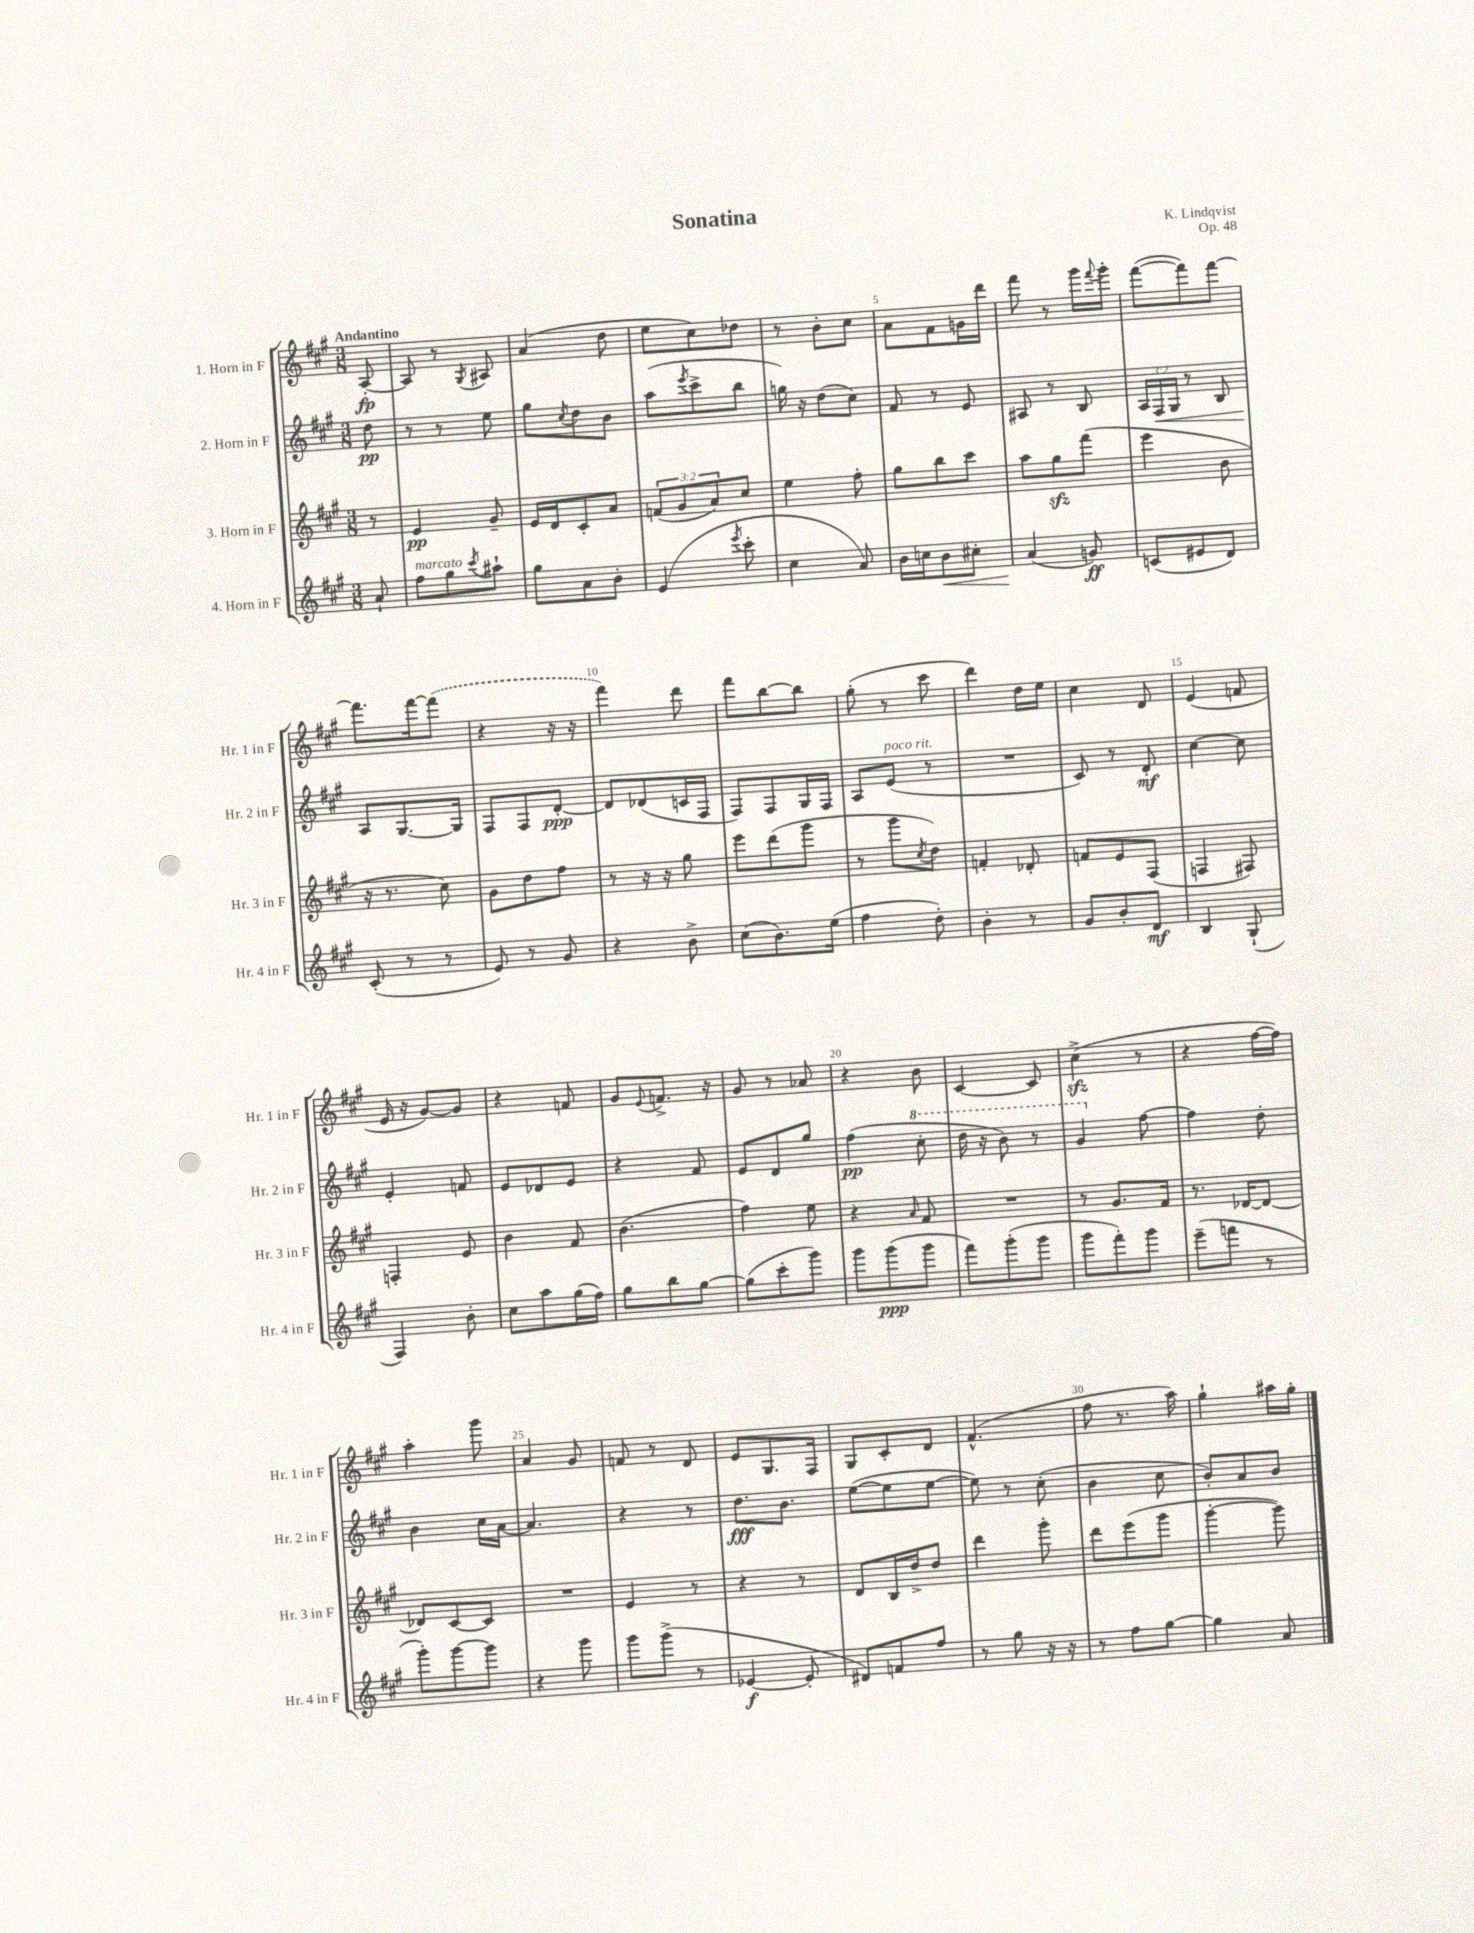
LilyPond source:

\header { title = "Sonatina" composer = "K. Lindqvist" opus = "Op. 48" }
<<
\new StaffGroup <<
\new Staff = "s0" \with { instrumentName = "1. Horn in F" shortInstrumentName = "Hr. 1 in F" } {
    \clef treble \key a \major \numericTimeSignature \time 3/8 \partial 8 \tempo "Andantino"
    a8~-.\fp |
    a8 r8 \acciaccatura { gis8 } ais8 |
    a'4( d''8 |
    e''8 cis''8) des''8 |
    r8 b'8-. cis''8 |
    a'8 fis'8 g'16 d'''16 |
    fis'''8 r8 gis'''16 \appoggiatura { fis'''8 } gis'''16-. |
    fis'''8~( fis'''8) fis'''8~ |
    fis'''8. fis'''16~ \once \slurDashed fis'''8( |
    r4 r16 r16 |
    fis'''4) d'''8 |
    fis'''8 b''8~ b''8 |
    gis''8-.( r8 cis'''8 |
    d'''4) d''16 e''16 |
    cis''4 d'8 |
    e'4( f'8 |
    e'16 r16 gis'8~) gis'8 |
    r4 f'8 |
    gis'8 \appoggiatura { e'8 } f'8.-> r16 |
    gis'8 r8 aes'8 |
    r4 b'8 |
    cis'4~ cis'8 |
    cis''4->\sfz( r8 |
    r4 fis''16~ fis''16) |
    a''4-. gis'''8 |
    a'4 gis'8 |
    f'8 r8 d'8 |
    e'8 gis8. fis16 |
    gis8 cis'8-. d'8 |
    fis'4.-^( |
    fis''8 r8. a''16) |
    gis''4-! ais''16 gis''16-. \bar "|." |
}
\new Staff = "s1" \with { instrumentName = "2. Horn in F" shortInstrumentName = "Hr. 2 in F" } {
    \clef treble \key a \major \numericTimeSignature \time 3/8 \override Staff.TupletNumber.text = #tuplet-number::calc-fraction-text \partial 8
    d''8\pp |
    r8 r8 e''8 |
    gis''8 \acciaccatura { cis''8 } d''8 b'8 |
    a''8( \acciaccatura { e'''8 } cis'''8-> b''8 |
    g''16) r16 d''8( cis''8) |
    fis'8 r8 e'8 |
    ais8 r8 b8 |
    \tuplet 3/2 { a16 fis16\< gis16 } r8 b8 |
    a8\! gis8.~ gis16 |
    fis8 fis8 d'8~-.\ppp |
    d'8 des'8( c'16 fis16 |
    fis8) fis8 gis16 fis16 |
    a8 e'8^\markup { \italic "poco rit." }( r8 |
    R4. |
    cis'8) r8 d'8-.\mf |
    cis''4~ cis''8 |
    e'4-. f'8 |
    e'8 des'8 e'8 |
    r4 fis'8 |
    e'8 d'8 gis''8 |
    fis''4\pp( \ottava #1 cis'''8-. |
    d'''16 r16 b''8) r8 |
    gis''4 \ottava #0 fis''8~ |
    fis''4 d''8-. |
    b'4 cis''16 a'16~ |
    a'4. |
    r4 r8 |
    d''8.\fff b'8. |
    e''8~( e''8 e''8~ |
    e''8) r8 cis''8-.( |
    b'4 cis''8 |
    b'8-.) a'8 b'8 \bar "|." |
}
\new Staff = "s2" \with { instrumentName = "3. Horn in F" shortInstrumentName = "Hr. 3 in F" } {
    \clef treble \key a \major \numericTimeSignature \time 3/8 \override Staff.TupletNumber.text = #tuplet-number::calc-fraction-text \partial 8
    r8 |
    e'4\pp gis'8-- |
    e'16 d'16 cis'8-. a'8 |
    \tuplet 3/2 { f'8( gis'8 a'8) } cis''8 |
    e''4 fis''8-. |
    gis''8 b''8 cis'''8 |
    a''8 gis''8\sfz fis'''8( |
    e'''4 b'8 |
    r16 r8. cis''8) |
    gis'8 d''8 fis''8 |
    r8 r16 r16 gis''8 |
    e'''8 d'''8( gis'''8 |
    r8 gis'''8 \acciaccatura { cis''8 } d''8) |
    f'4-. des'8-. |
    f'8 e'8 fis8( |
    f4 fis8) |
    f4-. e'8 |
    b'4 fis'8 |
    b'4.( |
    fis''4) e''8 |
    r4 \grace { a'16 } fis'8 |
    R4. |
    r8 gis'8. fis'16 |
    r8. des'16~ des'8~ |
    des'8 cis'8~ cis'8 |
    R4. |
    e'4 r8 |
    r4 r8 |
    d'8 b16 d''16-> d''8 |
    d'''4 gis'''8-. |
    d'''8 e'''8( gis'''8 |
    gis'''4~-. gis'''8) \bar "|." |
}
\new Staff = "s3" \with { instrumentName = "4. Horn in F" shortInstrumentName = "Hr. 4 in F" } {
    \clef treble \key a \major \numericTimeSignature \time 3/8 \partial 8
    a'8-! |
    fis''8^\markup { \italic "marcato" } gis''8 \acciaccatura { cis'''8 } ais''8-! |
    gis''8 a'8 b'8-. |
    e'4( \acciaccatura { e'''8 } cis'''8-. |
    cis''4 a'8) |
    b'16 c''16 b'8\< cis''8-. |
    a'4\!( g'8\ff) |
    c'8( eis'8 d'8) |
    cis'8-.( r8 r8 |
    e'8) r8 gis'8 |
    r4 b'8-> |
    cis''8( b'8.) e''16( |
    fis''4 d''8-.) |
    b'4-. r8 |
    gis'8 b'8-. d'8\mf |
    b4 gis8-!( |
    fis4) b'8-. |
    cis''8 a''8 gis''16( fis''16) |
    gis''8 b''8 gis''8~ |
    gis''8( cis'''8-. gis'''8) |
    gis'''8 gis'''8\ppp( gis'''8 |
    fis'''8) gis'''8-.( gis'''8 |
    gis'''8 fis'''8-.) gis'''8 |
    e'''8--( f'''8 r8 |
    gis'''8-.) gis'''8~ gis'''8 |
    r4 gis'''8 |
    gis'''8 gis'''8->( r8 |
    ees'4~\f ees'8-. |
    dis'8) f'8 fis''8 |
    r8 gis''8 r16 r16 |
    r8 fis''8 gis''8~ |
    gis''4 a'8 \bar "|." |
}
>>
>>
\layout { \context { \Score \override BarNumber.break-visibility = ##(#f #t #t) barNumberVisibility = #(every-nth-bar-number-visible 5) } }
